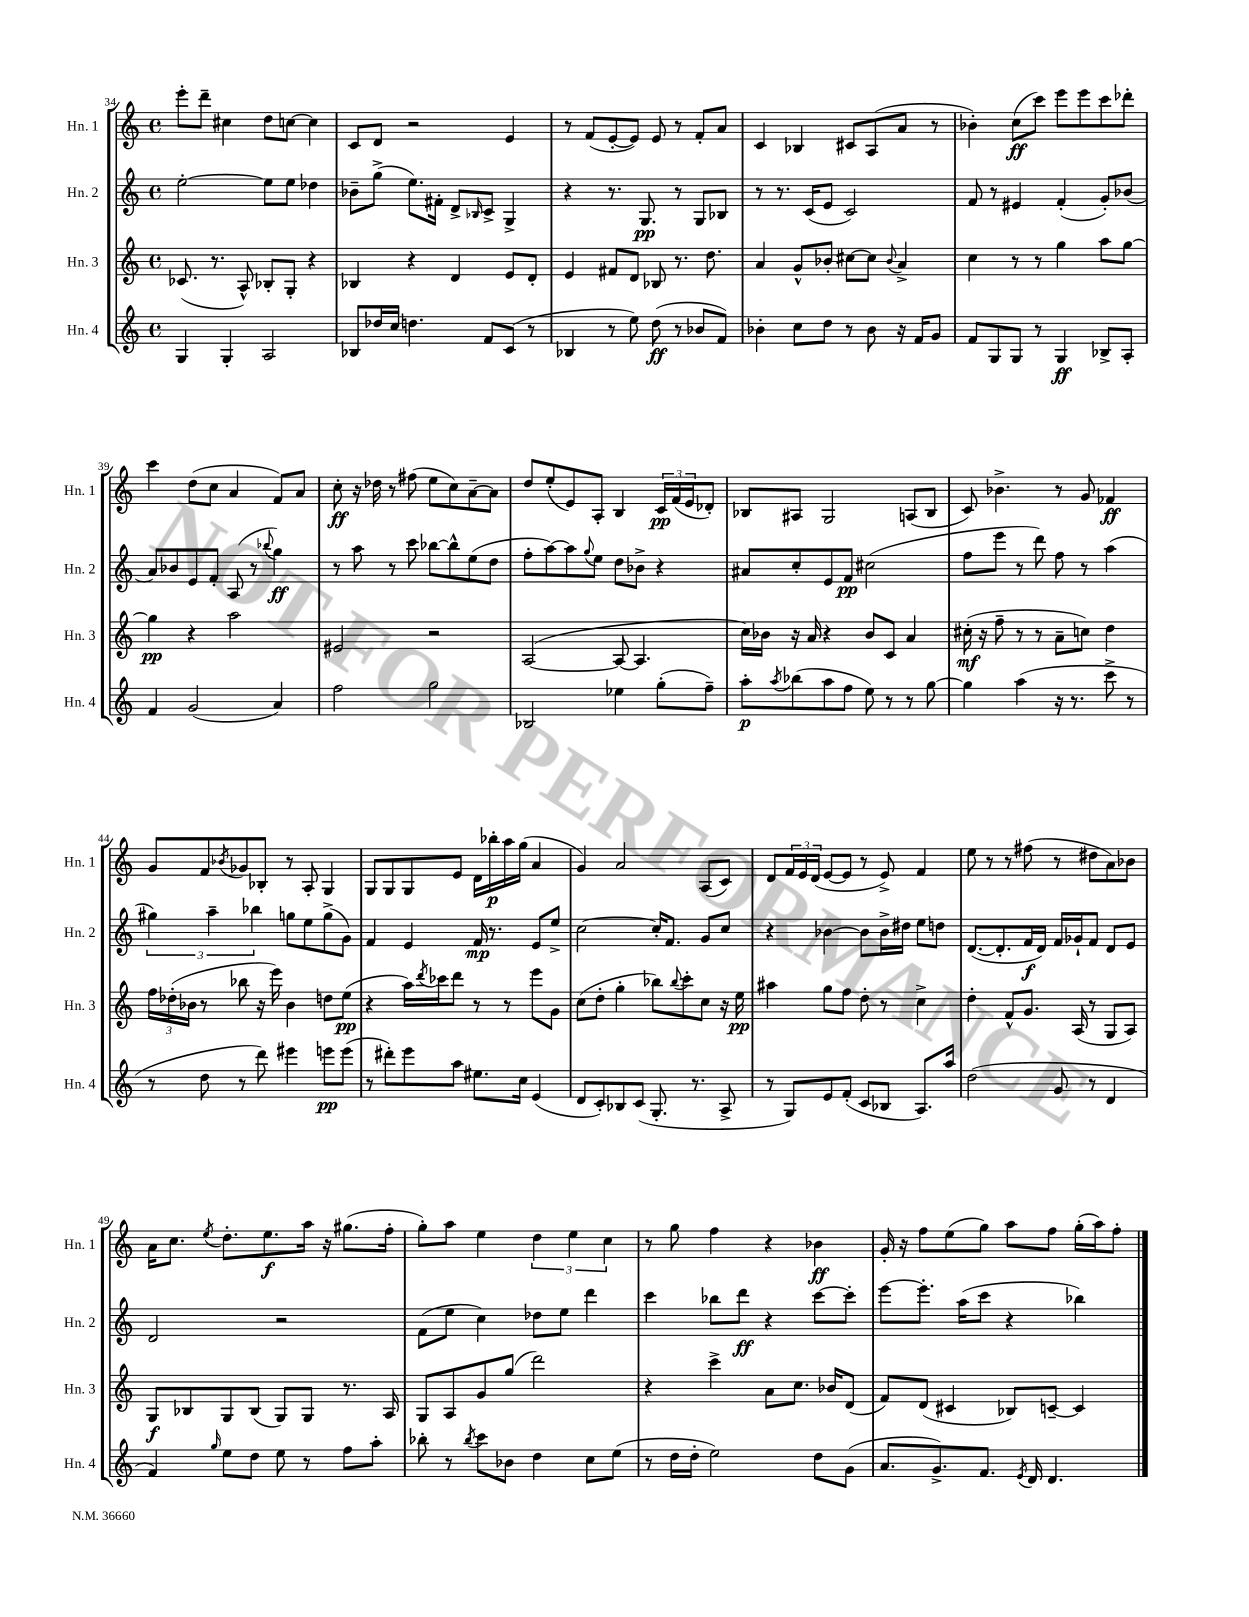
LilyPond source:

<<
\new StaffGroup <<
\new Staff = "s0" \with { instrumentName = "Hn. 1" shortInstrumentName = "Hn. 1" } {
    \clef treble \key c \major \defaultTimeSignature \time 4/4
    e'''8-. d'''8-- cis''4 d''8 c''8~ c''4 |
    c'8 d'8 r2 e'4 |
    r8 f'8( e'8~-. e'8) e'8 r8 f'8-. a'8 |
    c'4 bes4 cis'8 a8( a'8 r8 |
    bes'4-.) c''8\ff( c'''8) e'''8 e'''8 c'''8 des'''8-. |
    c'''4 d''8( c''8 a'4 f'8) a'8 |
    c''8-.\ff r16 des''16 r8 fis''8( e''8 c''8) a'8~-- a'8 |
    d''8 e''8-.( e'8) a8-. b4 \tuplet 3/2 { c'16\pp f'16( e'16 } des'8-.) |
    bes8 ais8 g2 a8( bes8 |
    c'8) bes'4.-> r8 g'8 fes'4\ff |
    g'8 f'8 \acciaccatura { bes'8 } ges'8 bes8-. r8 a8-. g4 |
    g8 g8 g8 e'8 d'16 bes''16-.\p a''16 g''16( a'4 |
    g'4) a'2 a8( c'8) |
    d'8 \tuplet 3/2 { f'16 e'16 d'16( } e'8~ e'8 r8 e'8->) f'4 |
    e''8 r8 r8 fis''8( r8 dis''8 a'8) bes'8 |
    a'16 c''8. \acciaccatura { e''8 } d''8.-. e''8.\f a''16 r16 gis''8.( f''16-. |
    g''8-.) a''8 e''4 \tuplet 3/2 { d''4 e''4 c''4 } |
    r8 g''8 f''4 r4 bes'4\ff |
    g'16-. r16 f''8 e''8( g''8) a''8 f''8 g''16-.( a''16) f''8-. \bar "|." |
}
\new Staff = "s1" \with { instrumentName = "Hn. 2" shortInstrumentName = "Hn. 2" } {
    \clef treble \key c \major \defaultTimeSignature \time 4/4
    e''2~-. e''8 e''8 des''4 |
    bes'8-- g''8->( e''8.) fis'16-. d'8-> \grace { bes16 } c'8-> g4-> |
    r4 r8. g8.\pp r8 g8 bes8 |
    r8 r8. c'16( e'8 c'2) |
    f'8 r8 eis'4 f'4-.( g'8-.) bes'8( |
    a'8) bes'8 e'8 f'8-. a8( r8 \appoggiatura { bes''8 } g''4\ff) |
    r8 a''8 r8 c'''8 bes''8~ bes''8-^ e''8( d''8 |
    f''8-. a''8~) a''8 \appoggiatura { g''8 } e''8 d''8 bes'8-> r4 |
    ais'8 c''8-. e'8 f'8\pp cis''2( |
    f''8 e'''8 r8 d'''8) f''8 r8 a''4( |
    \tuplet 3/2 { gis''4) a''4-- bes''4 } g''8 e''8 g''8->( g'8) |
    f'4 e'4 f'16\mp r8. e'8 e''8-> |
    c''2~ c''16-. f'8. g'8 c''8 |
    r4 bes'4~ bes'8 bes'16-> dis''16 e''8 d''8 |
    d'8.~( d'8.-. f'16\f d'16) f'16 ges'16-! f'8 d'8 e'8 |
    d'2 r2 |
    f'8( e''8 c''4) des''8 e''8 d'''4 |
    c'''4 bes''8 d'''8\ff r4 c'''8~ c'''8-. |
    e'''8~ e'''8.-. a''16( c'''8 r4 bes''4) \bar "|." |
}
\new Staff = "s2" \with { instrumentName = "Hn. 3" shortInstrumentName = "Hn. 3" } {
    \clef treble \key c \major \defaultTimeSignature \time 4/4
    ces'8.( r8. a8-^) bes8-. g8-. r4 |
    bes4 r4 d'4 e'8 d'8-. |
    e'4 fis'8 d'8 bes8 r8. d''8. |
    a'4 g'8-^ bes'8-. cis''8~ cis''8 \appoggiatura { bes'8 } a'4-> |
    c''4 r8 r8 g''4 a''8 g''8~ |
    g''4\pp r4 a''2 |
    eis'2 r2 |
    a2~( a8~ a4. |
    c''16) bes'16 r16 a'16 r4 bes'8 c'8 a'4 |
    cis''16-.\mf( r16 f''8-- r8 r8 a'8-- c''8) d''4 |
    \tuplet 3/2 { f''16 des''16-.( bes'16 } r8 bes''8 r16 e'''16) bes'4 d''8 e''8\pp( |
    r4 a''16) \acciaccatura { d'''8 } ces'''16 d'''8 r8 r8 e'''8 g'8 |
    c''8( d''8-. g''4-. bes''8) \appoggiatura { bes''8 } c'''8-. c''8 r16 e''16\pp |
    ais''4 g''8 f''8 d''8-. r8 c''4-> |
    d''4-. f'8-^ g'8. a16( r8 g8 a8) |
    g8\f bes8 g8 bes8( g8) g8 r8. a16 |
    g8 a8 g'8 g''8( d'''2) |
    r4 c'''4-> a'8 c''8. bes'16 d'8( |
    f'8) d'8( cis'4 bes8) c'8~-- c'4 \bar "|." |
}
\new Staff = "s3" \with { instrumentName = "Hn. 4" shortInstrumentName = "Hn. 4" } {
    \clef treble \key c \major \defaultTimeSignature \time 4/4
    g4 g4-. a2 |
    bes8 des''16 c''16 d''4. f'8 c'8( r8 |
    bes4 r8 e''8) d''8\ff( r8 bes'8 f'8) |
    bes'4-. c''8 d''8 r8 bes'8 r16 f'16 g'8 |
    f'8 g8 g8 r8 g4\ff bes8-> a8-. |
    f'4 g'2( a'4) |
    f''2 g''2 |
    bes2 ees''4 g''8-.( f''8--) |
    a''8-.\p \acciaccatura { a''8 } bes''8( a''8 f''8 e''8) r8 r8 g''8~ |
    g''4 a''4( r16 r8. c'''8-> r8 |
    r8 d''8 r8 d'''8) eis'''4 e'''8\pp e'''8( |
    r8 dis'''8-.) e'''8 a''8 eis''8. c''16 e'4( |
    d'8 c'8-.) bes8 c'8( g8.-. r8. a8-> |
    r8 g8) e'8 f'8-.( c'8 bes8 a8.) a''16 |
    d''2( g'8 r8 d'4 |
    f'4) \grace { g''16 } e''8 d''8 e''8 r8 f''8 a''8-. |
    bes''8-. r8 \acciaccatura { bes''8 } c'''8 bes'8 d''4 c''8 e''8( |
    r8 d''16 d''16-. e''2) d''8 g'8( |
    a'8. g'8.->) f'8. \acciaccatura { e'8 } d'16 d'4. \bar "|." |
}
>>
>>
\layout { \context { \Score currentBarNumber = #34 } }
